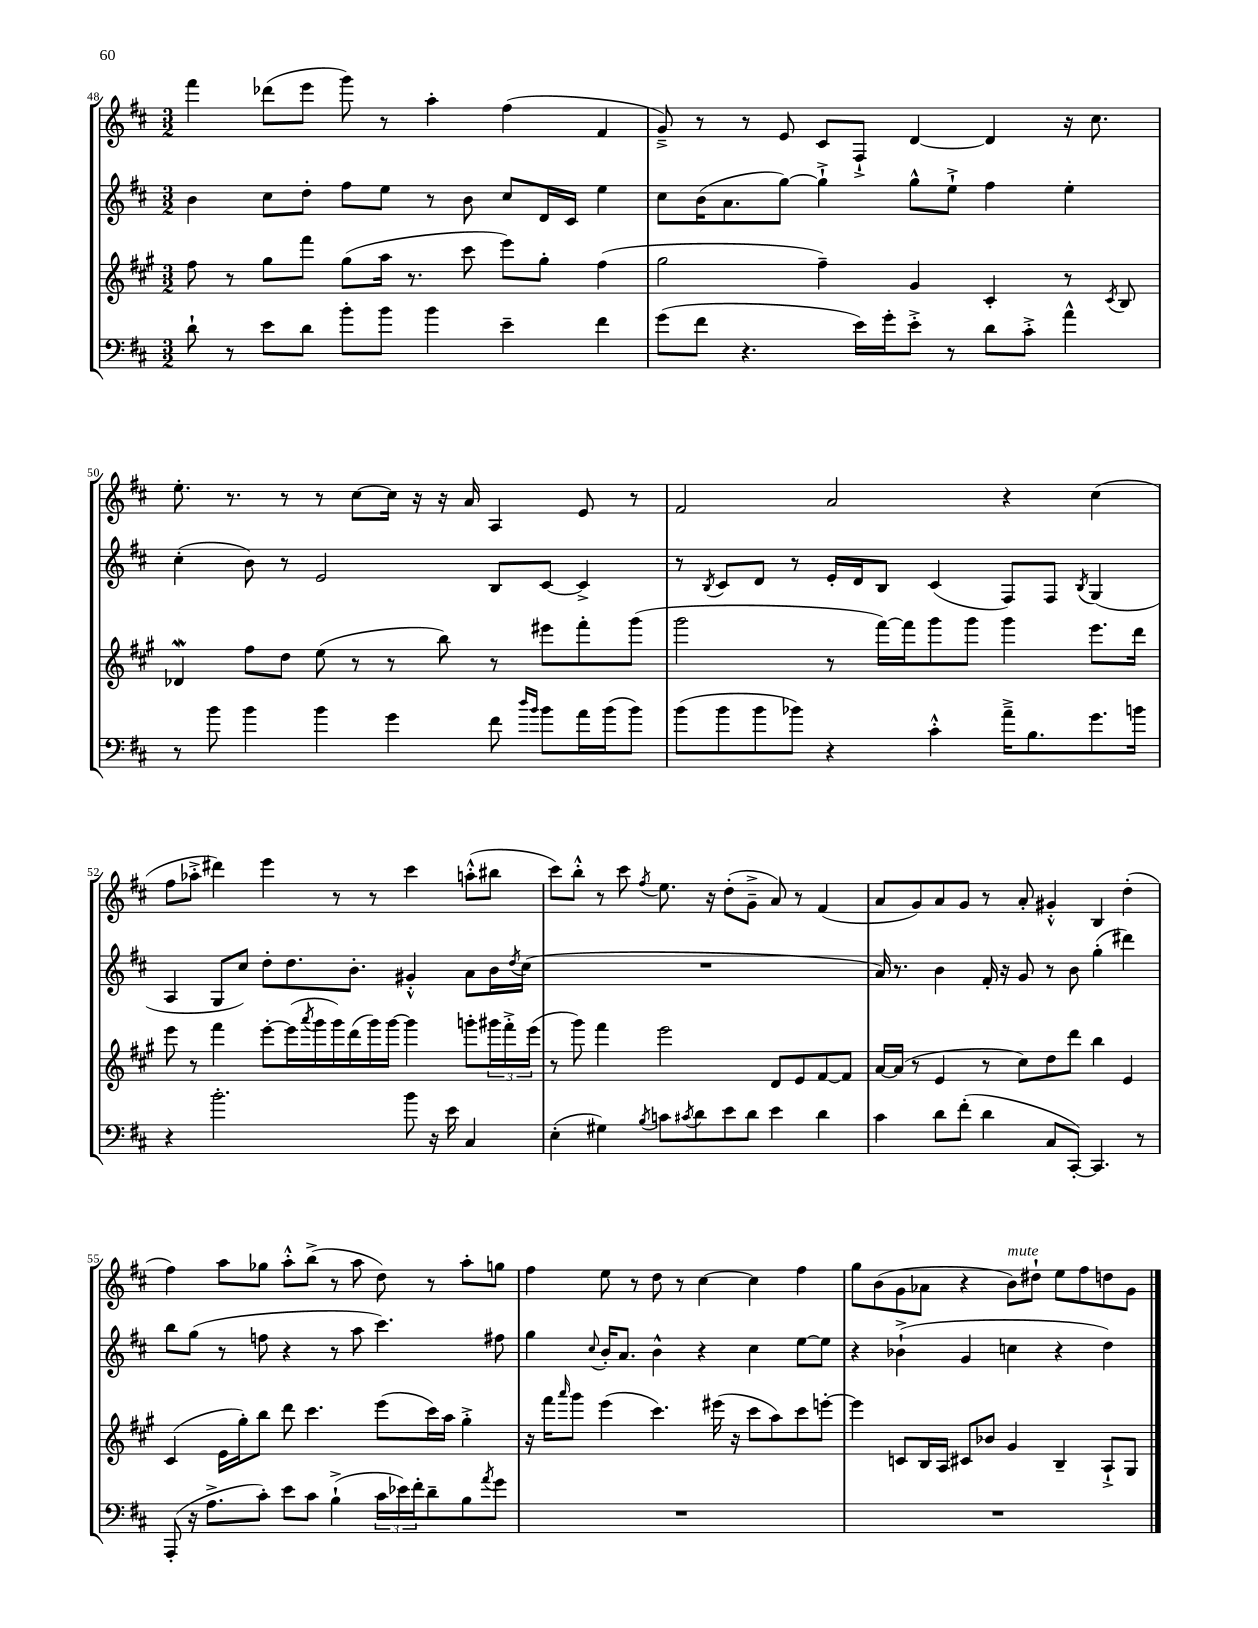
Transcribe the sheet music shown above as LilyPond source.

<<
\new StaffGroup <<
\new Staff = "s0" {
    \clef treble \key d \major \numericTimeSignature \time 3/2
    fis'''4 des'''8( e'''8 g'''8) r8 a''4-. fis''4( fis'4 |
    g'8--->) r8 r8 e'8 cis'8 fis8-!-> d'4~ d'4 r16 cis''8. |
    e''8.-. r8. r8 r8 cis''8~ cis''16 r16 r16 a'16 a4 e'8 r8 |
    fis'2 a'2 r4 cis''4( |
    fis''8 aes''8-.-> dis'''4) e'''4 r8 r8 cis'''4 a''8-.-^( bis''8 |
    cis'''8) b''8-.-^ r8 cis'''8 \acciaccatura { fis''8 } e''8. r16 d''8-.( g'8---> a'8) r8 fis'4( |
    a'8 g'8) a'8 g'8 r8 a'8-. gis'4-.-^ b4 d''4-.( |
    fis''4) a''8 ges''8 a''8-.-^ b''8->( r8 a''8 d''8) r8 a''8-. g''8 |
    fis''4 e''8 r8 d''8 r8 cis''4~ cis''4 fis''4 |
    g''8 b'8( g'8 aes'8 r4 b'8^\markup { \italic "mute" }) dis''8-! e''8 fis''8 d''8 g'8 \bar "|." |
}
\new Staff = "s1" {
    \clef treble \key d \major \numericTimeSignature \time 3/2
    b'4 cis''8 d''8-. fis''8 e''8 r8 b'8 cis''8 d'16 cis'16 e''4 |
    cis''8 b'16( a'8. g''8~) g''4-!-> g''8-^ e''8-!-> fis''4 e''4-. |
    cis''4-.( b'8) r8 e'2 b8 cis'8~ cis'4-> |
    r8 \acciaccatura { b8 } cis'8 d'8 r8 e'16-. d'16 b8 cis'4( fis8) fis8 \acciaccatura { b8 } g4( |
    a4 g8 cis''8) d''8-. d''8. b'8.-. gis'4-.-^ a'8 b'16 \acciaccatura { d''8 } cis''16( |
    R1. |
    a'16) r8. b'4 fis'16-. r16 g'8 r8 b'8 g''4-.( dis'''4) |
    b''8 g''8( r8 f''8 r4 r8 a''8 cis'''4.) fis''8 |
    g''4 \appoggiatura { cis''8 } b'16-. a'8. b'4-^ r4 cis''4 e''8~ e''8 |
    r4 bes'4-!->( g'4 c''4 r4 d''4) \bar "|." |
}
\new Staff = "s2" {
    \clef treble \key a \major \numericTimeSignature \time 3/2
    fis''8 r8 gis''8 fis'''8 gis''8( a''16 r8. cis'''8 e'''8) gis''8-. fis''4( |
    gis''2 fis''4--) gis'4 cis'4-. r8 \acciaccatura { cis'8 } b8 |
    des'4\mordent fis''8 d''8 e''8( r8 r8 b''8) r8 eis'''8 fis'''8-. gis'''8( |
    gis'''2 r8 fis'''16~) fis'''16 gis'''8 gis'''8 gis'''4 e'''8. d'''16 |
    e'''8 r8 fis'''4 e'''8~-. e'''16( \acciaccatura { a'''8 } gis'''16 gis'''16) d'''16( gis'''16) gis'''16~ gis'''4 g'''8-. \tuplet 3/2 { gis'''16 fis'''16-.-> e'''16( } |
    r8 gis'''8) fis'''4 e'''2 d'8 e'8 fis'8~ fis'8 |
    a'16~ a'16( r8 e'4 r8 cis''8) d''8 d'''8 b''4 e'4 |
    cis'4( e'16 gis''16-.) b''8 d'''8 cis'''4. e'''8( cis'''16) a''16 gis''4-.-> |
    r16 fis'''16 \grace { a'''16 } gis'''8 e'''4( cis'''4.) eis'''16( r16 cis'''8 a''8) cis'''8 e'''8~-. |
    e'''4 c'8 b16 a16 cis'8 bes'8 gis'4 b4-- a8-!-> gis8 \bar "|." |
}
\new Staff = "s3" {
    \clef bass \key d \major \numericTimeSignature \time 3/2
    d'8-! r8 e'8 d'8 b'8-. b'8 b'4 e'4-- fis'4 |
    g'8( fis'8 r4. e'16) g'16-. e'8-.-> r8 d'8 cis'8-.-> a'4-^ |
    r8 b'8 b'4 b'4 g'4 fis'8 \grace { d''16 b'16 } b'8 a'16 b'16( b'8) |
    b'8( b'8 b'8 bes'8) r4 cis'4-.-^ a'16---> b8. g'8. b'16 |
    r4 b'2.-. b'8 r16 e'16 cis4 |
    e4-.( gis4) \acciaccatura { b8 } c'8 \acciaccatura { cis'8 } d'8 e'8 d'8 e'4 d'4 |
    cis'4 d'8 fis'8-.( d'4 cis8 cis,8~-.) cis,4. r8 |
    a,,8-.( r16 a8.-> cis'8-.) e'8 cis'8 b4-!->( \tuplet 3/2 { cis'16 ees'16) fis'16-. } d'8-- b8 \acciaccatura { a'8 } g'8 |
    R1. |
    R1. \bar "|." |
}
>>
>>
\layout { \context { \Score currentBarNumber = #48 } }
